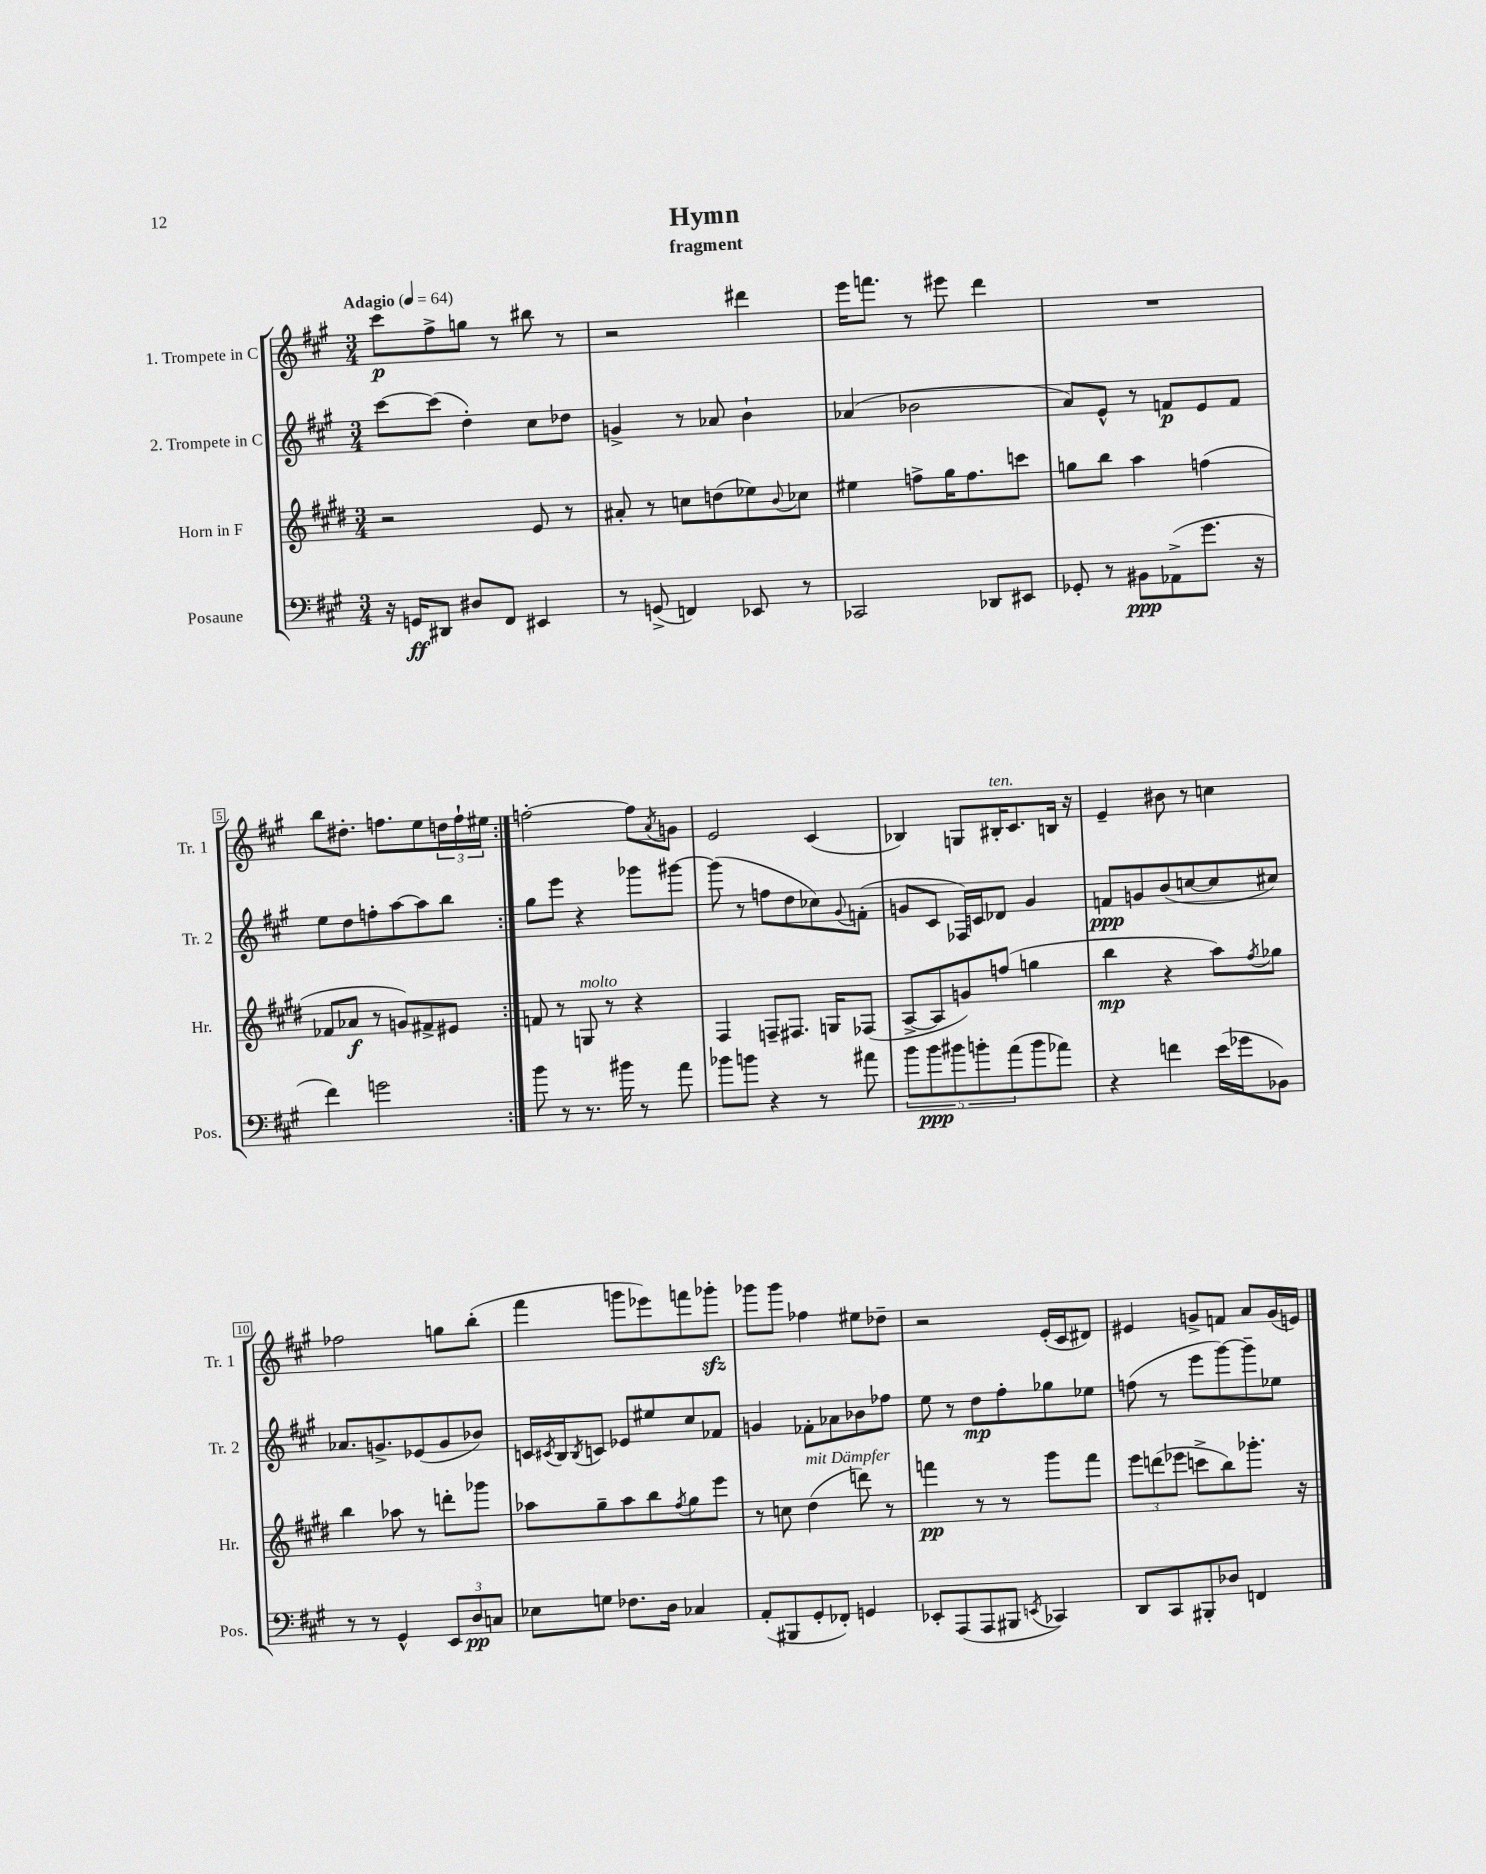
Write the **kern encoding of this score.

**kern	**kern	**kern	**kern
*staff4	*staff3	*staff2	*staff1
*clefF4	*clefG2	*clefG2	*clefG2
*k[f#c#g#]	*k[f#c#g#d#]	*k[f#c#g#]	*k[f#c#g#]
*M3/4	*M3/4	*M3/4	*M3/4
*MM64	*MM64	*MM64	*MM64
16r	2r	[8ccc#\L	8ccc#\L
16GG/LK	.	.	.
8DD#/J	.	(8ccc#\]J	8ff#^\
8D#/L	.	4dd'\)	8gg\J
8FF#/J	.	.	8r
4EE#/	8e/	8cc#\L	8bb#\
.	8r	8dd-\J	8r
=	=	=	=
8r	8a#'/	4g^/	2r
(8GG^/	8r	.	.
4FF/)	8cc\L	8r	.
.	(8dd\	8a-/	.
8EE-/	8ee-\)	4b`\	4ddd#\
.	8qqb/	.	.
8r	8cc-\J	.	.
=	=	=	=
2CC-/	4ee#\	(4a-/	16eee\LK
.	.	.	8.fff\J
.	8ff^\L	2b-\	8r
.	16gg#\K	.	8eee#\
.	8.ff\	.	.
8DD-/L	.	.	4ddd\
8EE#/J	8ccc\J	.	.
=	=	=	=
8GG-'/	8gg\L	8a/L)	2.r
8r	8bb\J	8e^^/J	.
8BB#\L	4aa\	8r	.
(8AA-^\	.	8f/L	.
8.g#\J	(4ff\	8e/	.
.	.	8f/J	.
16r	.	.	.
=	=	=	=
4f#\)	8f-/L	8ee\L	8bb\L
.	8a-/J	8dd\	8.dd#'\J
2g\	8r	8ff'\	.
.	.	.	8.ff\L
.	8g/L)	[8aa\	.
.	8f#^/	8aa\]	8ee\
.	8e#/J	8bb\J	24dd\L
.	.	.	24ff`\
.	.	.	24ee#\JJ
=:|!	=:|!	=:|!	=:|!
8b\	8f/	8gg#\L	[2ff'\
8r	8r	8eee\J	.
8.r	8G/	4r	.
.	8r	.	.
16b#\	.	.	.
8r	4r	8ggg-\L	8ff\]L
.	.	.	8qa/
8a\	.	[8ggg#\J	8g\J
=	=	=	=
8b-\L	4F#/	(8ggg#\]	2e/
8b\J	.	8r	.
4r	8F~/L	8ff\L	.
.	8.F#/J	8dd\	.
8r	.	8cc-\)	(4c#/
.	16G/LK	.	.
.	.	8qqg#/	.
8a#\	(8F-/J	(8f'\J	.
=	=	=	=
10b\L	[8A^/L	8g/L	4B-/)
10b\	.	.	.
.	8A/]	8c#/J	.
10b#\	.	.	.
.	8g/)	16F-/LL)	8G/L
10b'\	.	.	.
.	.	16c/J	.
.	(8ff/J	8d-/J	16B#'/K
(10a\	.	.	.
.	.	.	8.c#/
8b\	4gg\	4g/	.
8a-\J)	.	.	16B/Jk
.	.	.	16r
=	=	=	=
4r	4bb\	8f/L	4e~/
.	.	8g/	.
4f\	4r	(8b/	8b#\
.	.	[8cc/	8r
(16e\LL	8aa\L)	8cc/]	4cc\
16g-\J	.	.	.
.	8qff#/	.	.
8BB-\J)	8gg-\J	8cc#/J)	.
=	=	=	=
8r	4bb\	8.a-/L	2ff-\
8r	.	.	.
.	.	8.g^/	.
4GG#^^/	8aa-\	.	.
.	8r	(8e-/	.
12EE/L	8ddd'\L	8g/	8gg\L
12D/	.	.	.
.	8ggg-\J	8b-/J)	(8bb'\J
12C/J	.	.	.
=	=	=	=
8E-\L	8aa-\L	16c/LL	4fff#\
.	.	8qc#/	.
.	.	16B/J	.
.	.	8qB/	.
8G\J	8gg#~\	8c/J	.
8.F-\L	8aa-\	8e-/L	8ggg\L
.	8bb\	8ee#/	8eee-\)
16D\Jk	.	.	.
.	8qff#/	.	.
4C-/	8gg#\	8cc#/	8fff\
.	8eee\J	8f-/J	8ggg-'\J
=	=	=	=
(8AA'/L	8r	4g/	8ggg-\L
8BBB#/	8cc\	.	8ggg-\J
8GG#'/	(4dd#\	8f-'\L	4ff-\
8FF-'/J)	.	8a-\	.
4GG/	8ddd\)	8b-\	8ee#\L
.	8r	8ff-\J	8dd-~\J
=	=	=	=
8EE-'/L	4fff\	8ee\	2r
(8AAA/	.	8r	.
8AAA/	8r	8dd\L	.
8BBB#/J	8r	8ff#'\	.
8qEE/	.	.	.
4CC-/)	8ggg#\L	8gg-\	(16e'/LL
.	.	.	16c#/J
.	8fff\J	8ee-\J	8d#/J)
=	=	=	=
8DD/L	12eee\L	(8ff\	4e#/
.	(12ddd\	.	.
8CC#/	.	8r	.
.	12eee-\J	.	.
8BBB#'/	8ccc^\L	8eee\L	8g^/L
8D-/J	8bb\)	[8ggg#\)	8f/J
4FF/	8.ggg-'\J	8ggg#~\]	8a/L
.	.	8ee-\J	(16g/L
.	16r	.	16e/JJ)
==	==	==	==
*-	*-	*-	*-
